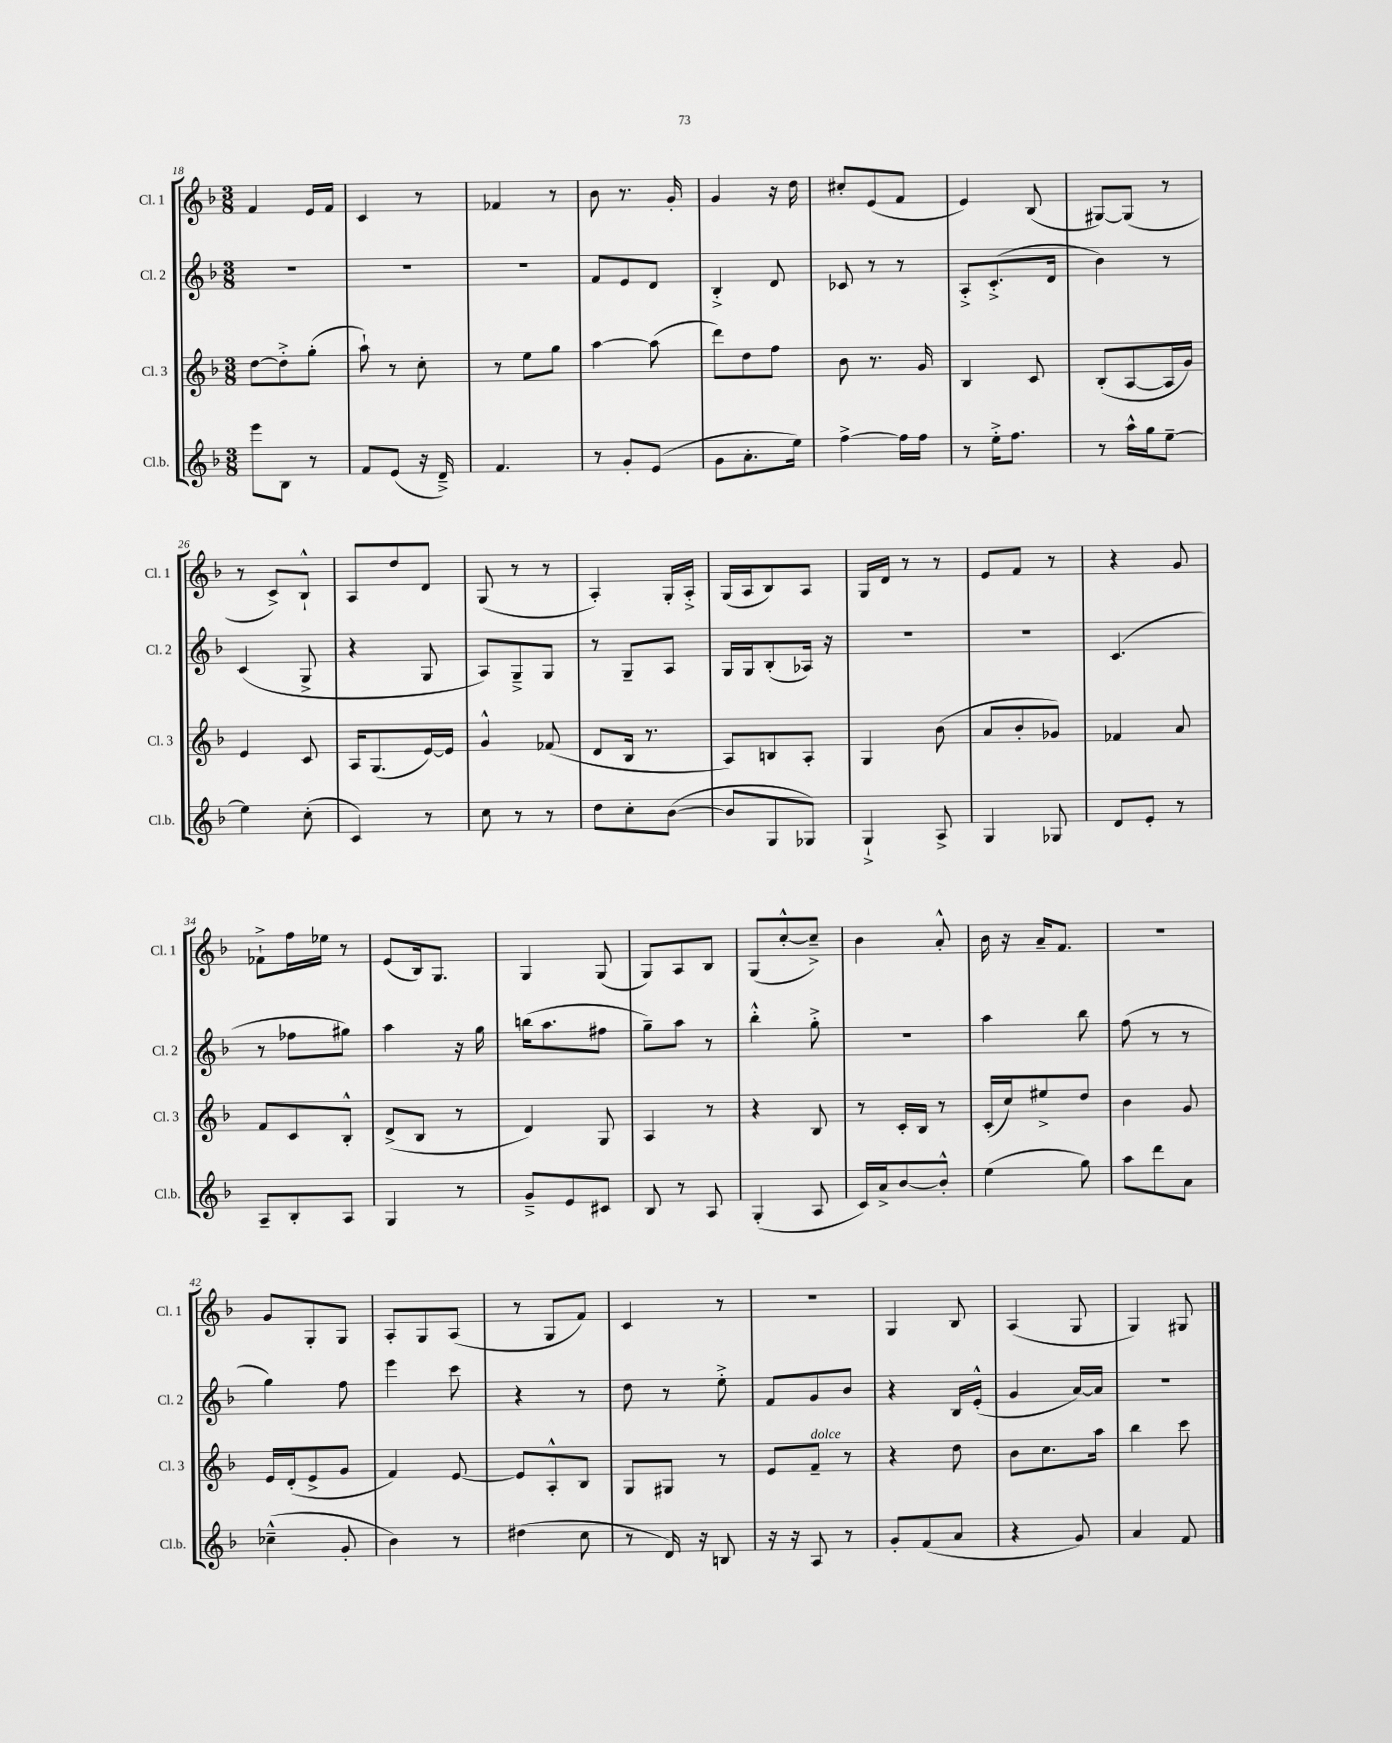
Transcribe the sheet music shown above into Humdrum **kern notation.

**kern	**kern	**kern	**kern
*staff4	*staff3	*staff2	*staff1
*clefG2	*clefG2	*clefG2	*clefG2
*k[b-]	*k[b-]	*k[b-]	*k[b-]
*M3/8	*M3/8	*M3/8	*M3/8
8eee	[8dd	4.r	4f
8B-	8dd'^]	.	.
8r	(8gg'	.	16e
.	.	.	16f
=	=	=	=
8f	8aa`)	4.r	4c
(8e	8r	.	.
16r	8cc'	.	8r
16d~^)	.	.	.
=	=	=	=
4.f	8r	4.r	4f-
.	8ee	.	.
.	8gg	.	8r
=	=	=	=
8r	[4aa	8f	8b-
8g'	.	8e	8.r
(8e	(8aa]	8d	.
.	.	.	16g'
=	=	=	=
8g	8ddd)	4B-'^	4g
8.a'	8dd	.	.
.	8ff	8d	16r
16ee)	.	.	16dd
=	=	=	=
[4ff^	8b-	8c-	8cc#'
.	8.r	8r	(8e
16ff]	.	8r	8f
16ff	16g	.	.
=	=	=	=
8r	4B-	8A'^	4e)
16ee'^	.	(8.c'^	.
8.ff	.	.	.
.	8c	.	(8B-
.	.	16d	.
=	=	=	=
8r	(8B-'	4b-)	[8G#)
16aa^^	[8A	.	(8G#]
16gg	.	.	.
[8ee~	16A]	8r	8r
.	16g)	.	.
=	=	=	=
4ee]	4e	(4c	8r
.	.	.	8c^)
(8cc'	8c	8G^	8B-`^^
=	=	=	=
4c)	16A	4r	8A
.	(8.G	.	.
.	.	.	8dd
8r	[16e)	8G	8d
.	16e]	.	.
=	=	=	=
8cc	4g^^	8A)	(8G
8r	.	8G~^	8r
8r	(8f-	8G	8r
=	=	=	=
8dd	8d	8r	4A')
8cc'	16B-	8G~	.
.	8.r	.	.
([8b-	.	8A	16G'
.	.	.	16A'^
=	=	=	=
8b-]	8A)	16G	(16G
.	.	16G	16A
8G	8B	(8B-'	8B-)
8G-)	8A'	16A-)	8A
.	.	16r	.
=	=	=	=
4G`^	4G	4.r	16G
.	.	.	16d
.	.	.	8r
8A^	(8b-	.	8r
=	=	=	=
4G	8a	4.r	8e
.	8b-'	.	8f
8G-	8g-)	.	8r
=	=	=	=
8d	4f-	(4.c	4r
8e'	.	.	.
8r	8a	.	8g
=	=	=	=
8A~	8f	8r	8f-`^
8B-'	8c	8ff-	16ff
.	.	.	16ee-
8A	8B-'^^	8gg#)	8r
=	=	=	=
4G	(8d^	4aa	(8e
.	8B-	.	16B-)
.	.	.	8.G
8r	8r	16r	.
.	.	16gg	.
=	=	=	=
8g~^	4d)	(16bb	4G
.	.	8.aa	.
8e	.	.	.
8c#	8G	8ff#	(8G
=	=	=	=
8B-	4A	8gg~)	8G)
8r	.	8aa	8A
8A	8r	8r	8B-
=	=	=	=
(4G'	4r	4bb-'^^	(8G
.	.	.	[8cc'^^
8A	8B-	8gg'^	8cc~^])
=	=	=	=
16c)	8r	4.r	4b-
16a^	.	.	.
[8b-	16c'	.	.
.	16B-	.	.
8b-'^^]	8r	.	8a'^^
=	=	=	=
(4ee	(16c'	4aa	16b-
.	16cc)	.	16r
.	8ee#^	.	16a~
.	.	.	8.f
8gg)	8dd	8bb-	.
=	=	=	=
8aa	4b-	(8ff	4.r
8ddd	.	8r	.
8a	8g	8r	.
=	=	=	=
(4cc-~^^	16e	4gg)	8g
.	(16d'	.	.
.	8e^	.	8G'
8g'	8g	8ff	8G
=	=	=	=
4b-)	4f)	4eee	8A'
.	.	.	8G
8r	[8e	8ccc	(8A
=	=	=	=
(4dd#	8e]	4r	8r
.	8A'^^	.	8G
8cc	8B-	8r	8f)
=	=	=	=
8r	8G	8dd	4c
16d)	8G#	8r	.
16r	.	.	.
8B	8r	8ee'^	8r
=	=	=	=
16r	8e	8f	4.r
16r	.	.	.
8A	8f~	8g	.
8r	8r	8b-	.
=	=	=	=
8g'	4r	4r	4G
(8f	.	.	.
8a	8dd	16B-	8B-
.	.	(16e'^^	.
=	=	=	=
4r	8b-	4g	(4A
.	8.cc	.	.
8g)	.	[16a)	8G
.	16aa	16a]	.
=	=	=	=
4a	4bb-	4.r	4G)
8f	8ccc	.	8G#
==	==	==	==
*-	*-	*-	*-
